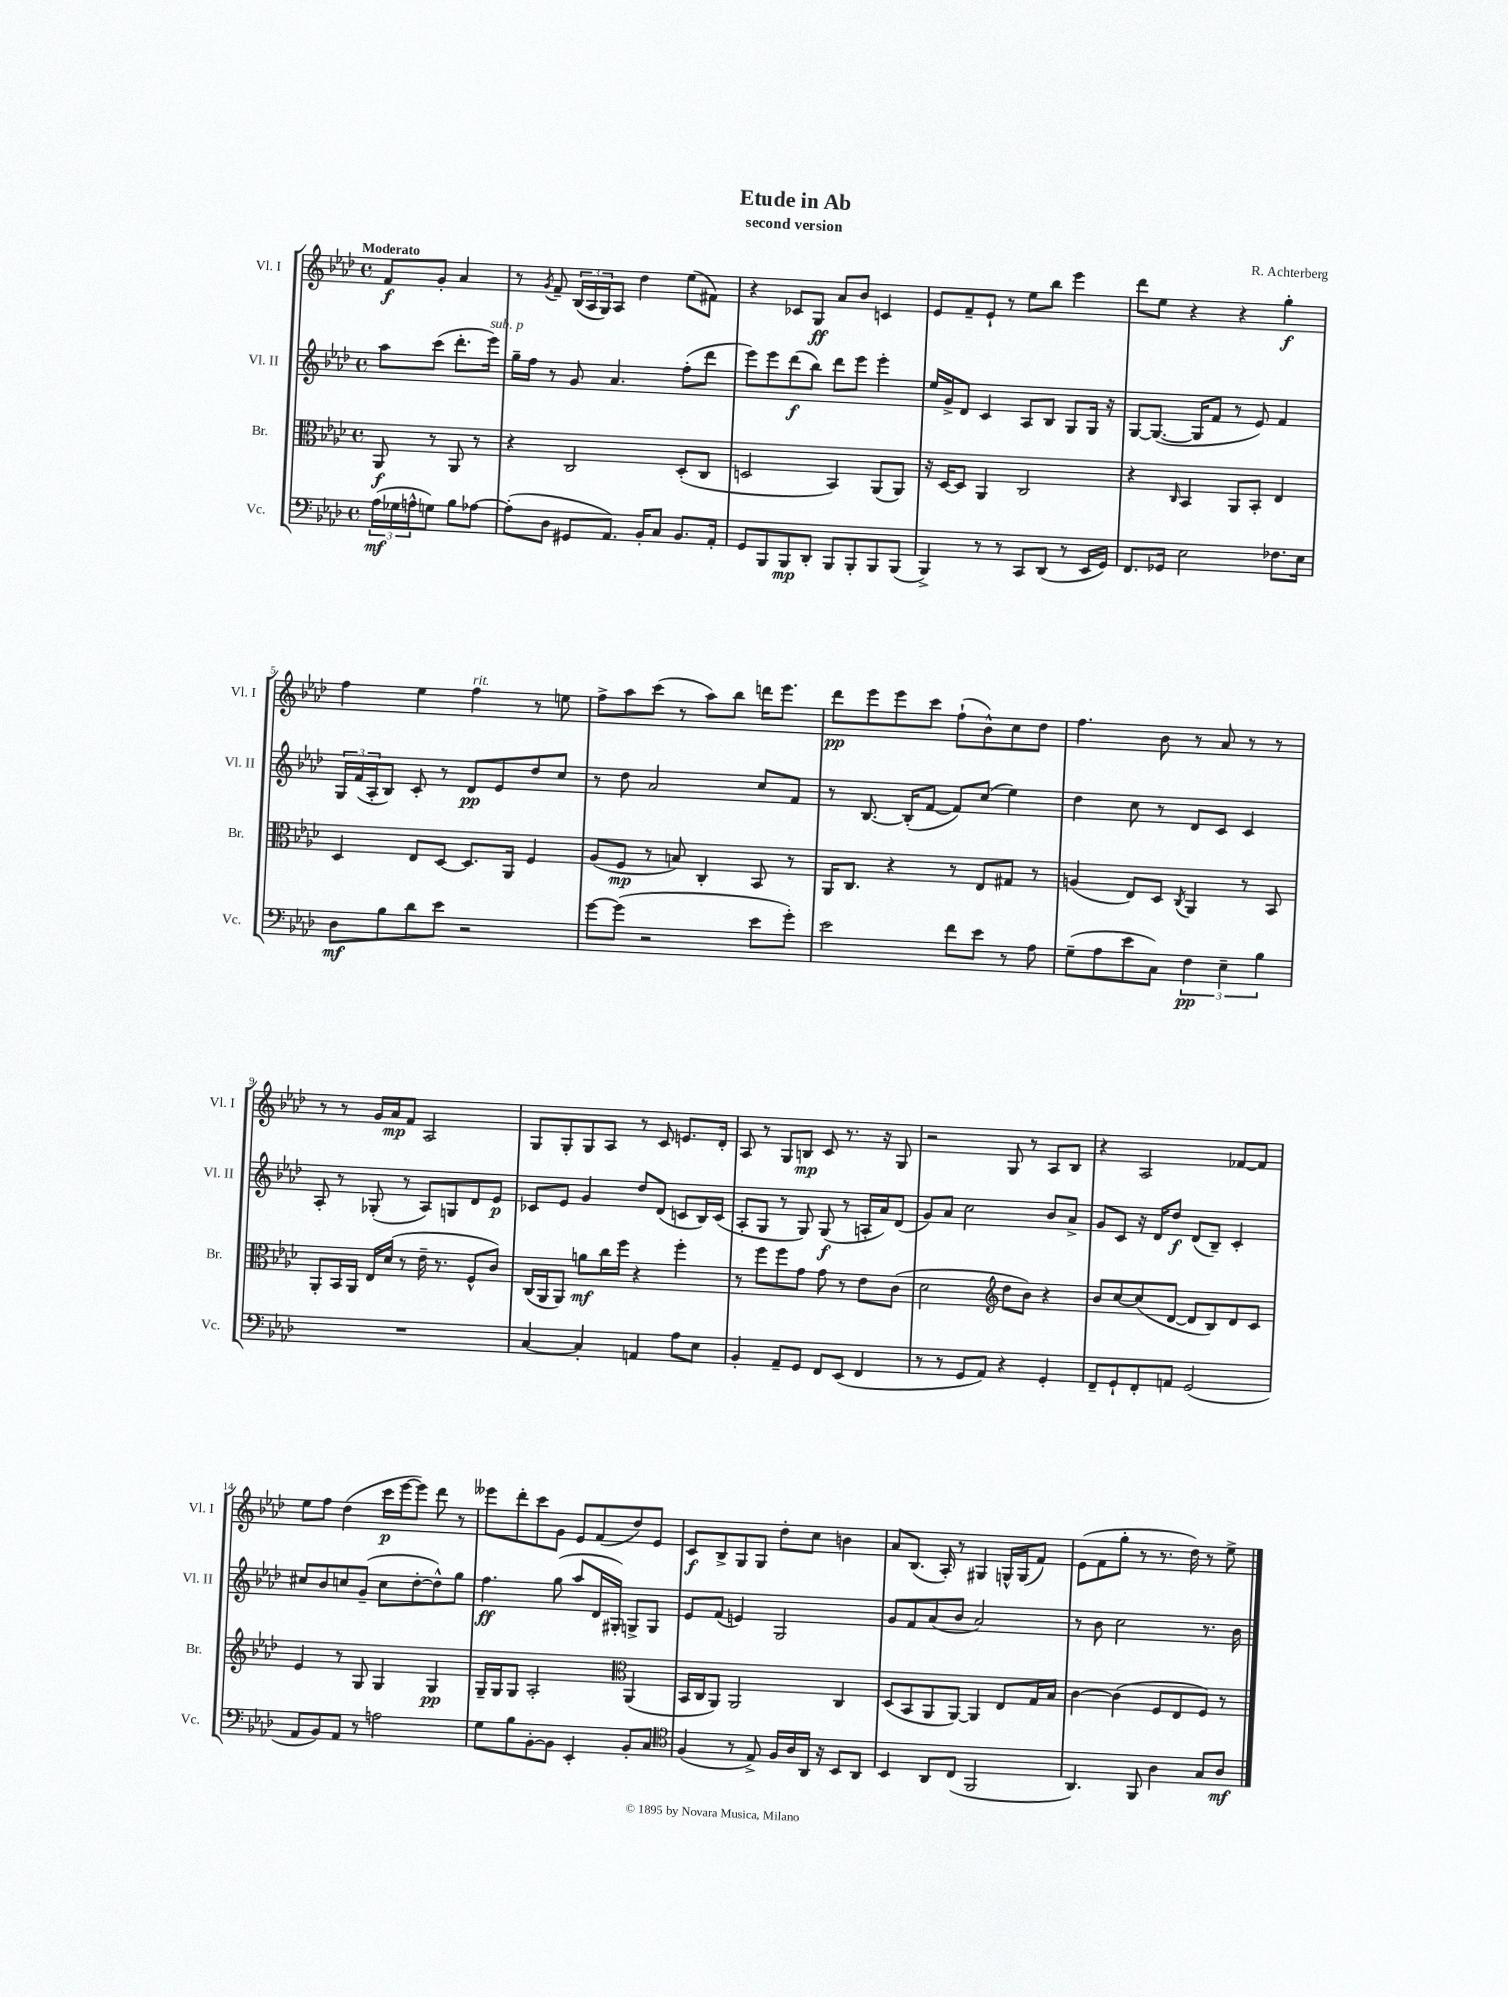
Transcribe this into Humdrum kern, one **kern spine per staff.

**kern	**dynam	**kern	**dynam	**kern	**dynam	**kern	**dynam
*part4	*part4	*part3	*part3	*part2	*part2	*part1	*part1
*staff4	*staff4	*staff3	*staff3	*staff2	*staff2	*staff1	*staff1
*I"Vc.	*	*I"Br.	*	*I"Vl. II	*	*I"Vl. I	*
*I'Vc.	*	*I'Br.	*	*I'Vl. II	*	*I'Vl. I	*
*clefF4	*	*clefC3	*	*clefG2	*	*clefG2	*
*k[b-e-a-d-]	*	*k[b-e-a-d-]	*	*k[b-e-a-d-]	*	*k[b-e-a-d-]	*
*M4/4	*	*M4/4	*	*M4/4	*	*M4/4	*
*met(c)	*	*met(c)	*	*met(c)	*	*met(c)	*
=	=	=	=	=	=	=	=
!	!	!	!	!	!	!LO:TX:a:B:t=Moderato	!
(24A-\LL	mf	8AA-/	f	8aa-\L	.	8f/L	f
24G-X\	.	.	.	.	.	.	.
24An^^\J	.	.	.	.	.	.	.
8Gn\J)	.	8r	.	(8ccc\J	.	8g'/J	.
8B-\L	.	8AA-/	.	8.ddd-'\L	.	4a-/	.
[8A-X\J	.	8r	.	.	.	.	.
!	!	!	!	!LO:TX:a:i:t=sub. p	!	!	!
.	.	.	.	16eee-\Jk)	.	.	.
=1	=1	=1	=1	=1	=1	=1	=1
(8A-'\L]	.	4r	.	16gg~\LL	.	8r	.
.	.	.	.	16ff\JJ	.	.	.
.	.	.	.	.	.	8qg/	.
8D-\J	.	.	.	8r	.	8f~/	.
8GG#X/L	.	2C/	.	8g/	.	(24B-/LL	.
.	.	.	.	.	.	24A-/	.
.	.	.	.	.	.	24G/J)	.
8.AA-/J)	.	.	.	4.a-/	.	8A-/J	.
.	.	.	.	.	.	4dd-\	.
16BB-'/KL	.	.	.	.	.	.	.
8C/J	.	.	.	.	.	.	.
8.BB-/L	.	(8D-'/L	.	(8ff'\L	.	(8ee-\L	.
.	.	8C/J	.	8ddd-\J	.	8f#X\J)	.
16AA-'/Jk	.	.	.	.	.	.	.
=2	=2	=2	=2	=2	=2	=2	=2
8GG/L	.	2Dn/	.	8eee-\L)	.	4r	.
8BBB-/	.	.	.	8eee-\	.	.	.
8BBB-/	mp	.	.	(8ddd-\	f	8c-X/L	.
8DD-'/J	.	.	.	8bb-\J)	.	8G/J	ff
8BBB-/L	.	4BB-/)	.	8ddd-\L	.	8a-/L	.
8BBB-'/	.	.	.	8eee-\J	.	8b-/J	.
8BBB-/	.	(8AA-/L	.	4eee-'\	.	4cn/	.
(8BBB-/J	.	8AA-/J)	.	.	.	.	.
=3	=3	=3	=3	=3	=3	=3	=3
4BBB-^/)	.	16r	.	16ee-/LL	.	8e-/L	.
.	.	[16D-/KL	.	16g^/J	.	.	.
.	.	8D-/J]	.	8d-/J	.	8f~/	.
8r	.	4AA-/	.	4c/	.	8e-`/J	.
8r	.	.	.	.	.	8r	.
8CC/L	.	2C/	.	8A-/L	.	8ee-\L	.
(8DD-/J	.	.	.	8B-/J	.	8bb-\J	.
8r	.	.	.	8G/L	.	4eee-\	.
16EE-/LL	.	.	.	16G/Jk	.	.	.
16GG/JJ)	.	.	.	16r	.	.	.
=4	=4	=4	=4	=4	=4	=4	=4
8.FF/L	.	4r	.	[8G/L	.	8ddd-\L	.
.	.	.	.	(8.G/J_	.	8ee-\J	.
16GG-X/Jk	.	.	.	.	.	.	.
.	.	16qqC/	.	.	.	.	.
2E-\	.	4BB-/	.	.	.	4r	.
.	.	.	.	16G/KL]	.	.	.
.	.	.	.	8f/J	.	.	.
.	.	8AA-/L	.	8r	.	4r	.
.	.	8BB-'/J	.	8e-/)	.	.	.
8.F-X\L	.	4E-/	.	4f/	.	4gg'\	f
16E-\Jk	.	.	.	.	.	.	.
!!LO:LB:g=z
=5	=5	=5	=5	=5	=5	=5	=5
8D-\L	mf	4D-/	.	24G/LL	.	4ff\	.
.	.	.	.	(24f/	.	.	.
.	.	.	.	24A-'/J	.	.	.
8B-\	.	.	.	8B-/J)	.	.	.
8d-\	.	8E-/L	.	8c'/	.	4ee-\	.
8e-\J	.	[8D-/J	.	8r	.	.	.
!	!	!	!	!	!	!LO:TX:a:i:t=rit.	!
2r	.	8.D-/L]	.	8d-/L	pp	4ff\	.
.	.	.	.	8e-/	.	.	.
.	.	16AA-/Jk	.	.	.	.	.
.	.	4F/	.	8dd-/	.	8r	.
.	.	.	.	8cc/J	.	8een\	.
=6	=6	=6	=6	=6	=6	=6	=6
[8g\L	.	(8A-/L	.	8r	.	8ff^\L	.
(8g\J]	.	8F/J	mp	8dd-\	.	8aa-\	.
2r	.	8r	.	2a-/	.	(8ccc\J	.
.	.	8Bn/)	.	.	.	8r	.
.	.	4C'/	.	.	.	8aa-\L)	.
.	.	.	.	.	.	8bb-\J	.
8e-\L	.	8BB-/	.	8cc/L	.	16dddn\KL	.
.	.	.	.	.	.	8.eee-\J	.
8g'\J)	.	8r	.	8f/J	.	.	.
=7	=7	=7	=7	=7	=7	=7	=7
2e-\	.	16AA-/KL	.	8r	.	8ddd-\L	pp
.	.	8.C/J	.	.	.	.	.
.	.	.	.	[8.B-/	.	8eee-\	.
.	.	4r	.	.	.	8eee-\	.
.	.	.	.	(16B-'/KL]	.	.	.
.	.	.	.	[8f/J	.	8ccc\J	.
8f\L	.	8r	.	8f/L])	.	(8ff`\L	.
8e-\J	.	8E-/L	.	(8cc/J	.	8b-^^\)	.
8r	.	8G#X/J	.	4ee-\)	.	8cc\	.
8A-\	.	8r	.	.	.	8dd-\J	.
=8	=8	=8	=8	=8	=8	=8	=8
(8G~\L	.	(4An/	.	4dd-\	.	4.ff\	.
8A-\	.	.	.	.	.	.	.
8e-\	.	8E-/L)	.	8cc\	.	.	.
8C\J)	.	8D-/J	.	8r	.	8b-\	.
.	.	8qC/	.	.	.	.	.
6F\	pp	4AA-/	.	8d-/L	.	8r	.
.	.	.	.	8c/J	.	8a-/	.
6E-~\	.	.	.	.	.	.	.
.	.	8r	.	4c/	.	8r	.
6B-\	.	.	.	.	.	.	.
.	.	8BB-/	.	.	.	8r	.
!!LO:LB:g=z
=9	=9	=9	=9	=9	=9	=9	=9
1r	.	8AA-'/L	.	8A-'/	.	8r	.
.	.	16BB-/L	.	8r	.	8r	.
.	.	16AA-/JJ	.	.	.	.	.
.	.	16E-/LL	.	(8G-X'/	.	16g/LL	.
.	.	(16d-/JJ	.	.	.	16a-/J	mp
.	.	8r	.	8r	.	8f/J	.
.	.	16e-~\	.	8A-/L)	.	2A-/	.
.	.	8.r	.	.	.	.	.
.	.	.	.	8Gn/	.	.	.
.	.	8F^^/L	.	8d-/	.	.	.
.	.	8c/J)	.	8e-/J	p	.	.
=10	=10	=10	=10	=10	=10	=10	=10
[4C/	.	(16C/LL	.	8c-X/L	.	8G/L	.
.	.	16AA-/J	.	.	.	.	.
.	.	8AA-/J)	.	8e-/J	.	8G'/	.
4C'/]	.	8an\L	mf	4g/	.	8G/	.
.	.	16cc\L	.	.	.	8A-/J	.
.	.	16ff\JJ	.	.	.	.	.
4AAn/	.	4r	.	8dd-/L	.	8r	.
.	.	.	.	(8d-/J	.	8c/	.
8A-\L	.	4ff'\	.	8cn/L	.	8.en/L	.
8E-\J	.	.	.	16B-/L)	.	.	.
.	.	.	.	(16c/JJ	.	16d-'/Jk	.
=11	=11	=11	=11	=11	=11	=11	=11
4BB-'/	.	8r	.	8A-'/L	.	8A-/	.
.	.	8ff\L	.	8G/J	.	8r	.
8AA-~/L	.	8ff\	.	8r	.	8G/L	.
8GG/J	.	8g\J	.	8G/)	.	8Bn/J	mp
8FF/L	.	8g\	.	(8G/	f	8c/	.
(8EE-/J	.	8r	.	8r	.	8.r	.
4FF/	.	8e-\L	.	16An'/LL	.	.	.
.	.	.	.	16a-/J)	.	16r	.
.	.	(8c\J	.	(8d-/J	.	8G/	.
=12	=12	=12	=12	=12	=12	=12	=12
8r	.	2d-\	.	8g/L)	.	2r	.
8r	.	.	.	8a-/J	.	.	.
8GG/L	.	.	.	2cc\	.	.	.
8AA-/J)	.	.	.	.	.	.	.
*	*	*clefG2	*	*	*	*	*
4r	.	8dd-\L	.	.	.	8G/	.
.	.	8b-\J)	.	.	.	8r	.
4GG'/	.	4r	.	8b-/L	.	8A-/L	.
.	.	.	.	8a-^/J	.	8B-/J	.
=13	=13	=13	=13	=13	=13	=13	=13
8FF~/L	.	8b-/L	.	8g/L	.	4r	.
8GG`/	.	[8cc/	.	8c/J	.	.	.
8FF'/	.	(8cc/]	.	16r	.	2A-/	.
.	.	.	.	16d-/KL	.	.	.
8AAn/J	.	[8d-/J	.	8dd-/J	f	.	.
(2GG/	.	8d-/L]	.	(8d-/L	.	.	.
.	.	8B-/)	.	8B-~/J)	.	.	.
.	.	8d-/	.	4c'/	.	[8f-X/L	.
.	.	8c/J	.	.	.	8f-/J]	.
!!LO:LB:g=z
=14	=14	=14	=14	=14	=14	=14	=14
8AA-/L	.	4e-/	.	8cc#X/L	.	8ee-\L	.
8BB-/)	.	.	.	8b-/	.	8ff\J	.
8AA-/J	.	8r	.	8ccn/	.	(4dd-\	.
8r	.	8G/	.	(8g~/J	.	.	.
2An\	.	4G/	.	8cc\L	.	16ccc\LL	p
.	.	.	.	.	.	[16eee-\J	.
.	.	.	.	[8dd-'\	.	8eee-\J])	.
.	.	4G/	pp	8dd-^^\])	.	8ddd-\	.
.	.	.	.	8gg\J	.	8r	.
=15	=15	=15	=15	=15	=15	=15	=15
8G\L	.	16G~/LL	.	4.ff\	ff	8eee--X\L	.
.	.	16G/J	.	.	.	.	.
8B-\	.	8G/J	.	.	.	8ddd-'\	.
[8BB-'\	.	2A-'/	.	.	.	8ccc\	.
8BB-\J]	.	.	.	(8gg\	.	8g\J	.
4EE-'/	.	.	.	8aa-/L	.	8e-/L	.
.	.	.	.	16d-/L	.	(8f/	.
.	.	.	.	16G#X'/JJ)	.	.	.
*	*	*clefC3	*	*	*	*	*
8BB-'/L	.	(4AA-/	.	8Gn^/L	.	8dd-/)	.
8C/J	.	.	.	8G/J	.	8e-/J	.
=16	=16	=16	=16	=16	=16	=16	=16
*clefC4	*	*	*	*	*	*	*
(4F/	.	16BB-/LL	.	8e-/L	.	8c/L	f
.	.	16C/J	.	.	.	.	.
.	.	8AA-/J)	.	(8f/J	.	8B-^/	.
8r	.	2AA-/	.	4en/)	.	8G/	.
8E-^/)	.	.	.	.	.	8G/J	.
16F/LL	.	.	.	2G/	.	8dd-'\L	.
16A-/	.	.	.	.	.	.	.
16AA-/JJ	.	.	.	.	.	8cc\J	.
16r	.	.	.	.	.	.	.
8BB-/L	.	4C/	.	.	.	4bn\	.
8AA-/J	.	.	.	.	.	.	.
=17	=17	=17	=17	=17	=17	=17	=17
4BB-/	.	(8D-/L	.	8g/L	.	8a-/L	.
.	.	8BB-/	.	8f/	.	(8.B-/J	.
8AA-/L	.	8AA-/	.	(8a-/	.	.	.
.	.	.	.	.	.	16A-'/)	.
(8C/J	.	[8AA-/J)	.	8b-/J	.	8r	.
2FF/	.	4AA-/]	.	2a-/)	.	4G#X/	.
.	.	8E-/L	.	.	.	16Gn^^/LL	.
.	.	.	.	.	.	(16G/J	.
.	.	16G/L	.	.	.	8f/J)	.
.	.	16B-/JJ	.	.	.	.	.
=18	=18	=18	=18	=18	=18	=18	=18
4.AA-/)	.	[4c\	.	8r	.	(8e-\L	.
.	.	.	.	8b-\	.	8f\	.
.	.	(4c\]	.	2cc\	.	8gg'\J	.
8FF/	.	.	.	.	.	8r	.
4A-\	.	8F/L	.	.	.	8.r	.
.	.	8E-/	.	.	.	.	.
.	.	.	.	.	.	16dd-\)	.
8G/L	.	8F/J)	.	8.r	.	8r	.
8A-/J	mf	8r	.	.	.	8ee-^\	.
.	.	.	.	16b-\	.	.	.
==	==	==	==	==	==	==	==
*-	*-	*-	*-	*-	*-	*-	*-
